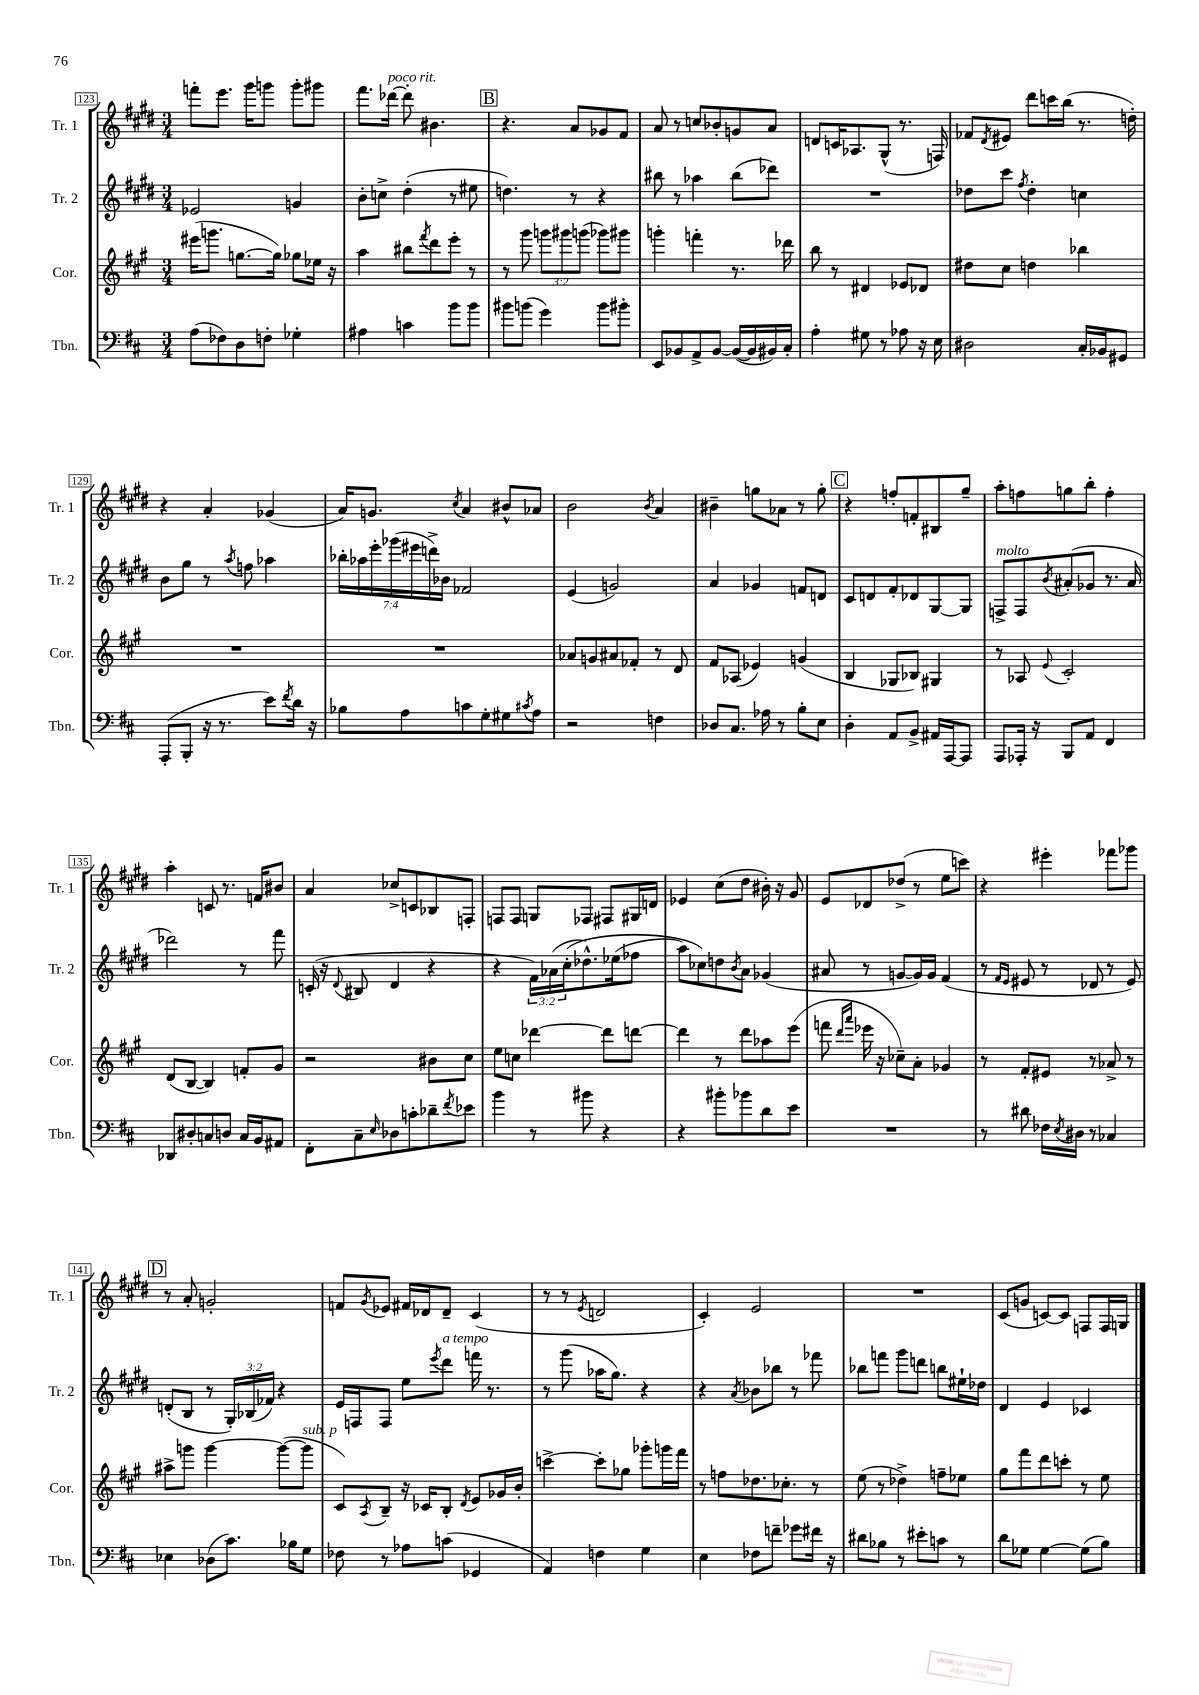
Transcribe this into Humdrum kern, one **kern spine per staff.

**kern	**kern	**kern	**kern
*part4	*part3	*part2	*part1
*staff4	*staff3	*staff2	*staff1
*I"Tbn.	*I"Cor.	*I"Tr. 2	*I"Tr. 1
*I'Tbn.	*I'Cor.	*I'Tr. 2	*I'Tr. 1
*clefF4	*clefG2	*clefG2	*clefG2
*k[f#c#]	*k[f#c#g#]	*k[f#c#g#d#]	*k[f#c#g#d#]
*M3/4	*M3/4	*M3/4	*M3/4
=123	=123	=123	=123
(8A\L	(16eee#X\KL	2e-X/	8fffn'\L
.	8.gggn\J	.	.
8F-X\)	.	.	8.eee\J
8D\	[8.ggn\L	.	.
.	.	.	16ggg#\KL
8Fn'\J	.	.	8gggn\J
.	16gg\Jk])	.	.
4G-X'\	8gg-X\L	4gn/	8ggg'\L
.	16ee-X\Jk	.	8ggg#X\J
.	16r	.	.
=124	=124	=124	=124
4A#X\	4aa\	8b'\L	8.fff#\L
.	.	8ccn^\J	.
!	!	!	!LO:TX:a:i:t=poco rit.
.	.	.	[16ddd-X\Jk
4cn\	8bb#X\L	(4dd#'\	8ddd-'\]
.	8qfff#/	.	.
.	8ddd\	.	4.b#X\
8b\L	8eee'\J	8r	.
8b\J	8r	8ee#X\	.
!!LO:REH:place=s1:t=B
=125	=125	=125	=125
8b#X\L	8r	4.ddn\)	4.r
(8bn\J	8ggg#\	.	.
4g\)	12gggn\L	.	.
.	12ggg#X\	.	.
.	.	8r	8a/L
.	(12gggn\J	.	.
8b\L	8ggg-X\L)	4r	8g-X/
8b#X'\J	8ggg#X\J	.	8f#/J
=126	=126	=126	=126
8EE/L	4gggn'\	8bb#X\	8a/
8BB-X/	.	8r	8r
8AA^/	4fffn'\	4aa-X\	8ccn/L
[8BB-/J	.	.	8b-X'/
(16BB-/LL_	8.r	(8bb#\L	8gn/
16BB-/]	.	.	.
16BB#X/)	.	8ddd-X\J)	8a/J
16C#'/JJ	16ddd-X\	.	.
=127	=127	=127	=127
4A'\	8bb\	2.r	8dn/L
.	8r	.	16cn/K
.	.	.	8.A-X/
8G#X\	4d#X/	.	.
8r	.	.	(8G#^^/J
8A-X\	8e-X/L	.	8.r
16r	8d-X/J	.	.
16E\	.	.	16Fn/)
=128	=128	=128	=128
2D#X\	8dd#X\L	8dd-X\L	8f-X/L
.	.	.	8qd#/
.	8cc#\J	8ccc#\J	8e#X/J
.	.	8qff#/	.
.	4ddn\	4dd-'\	8ddd#\L
.	.	.	16cccn\L
.	.	.	(16bb\JJ
16C#'/LL	4bb-X\	4ccn\	8.r
16BB-X/J	.	.	.
8GG#X/J	.	.	.
.	.	.	16ddn'\)
!!LO:LB:g=z
=129	=129	=129	=129
(8AAA'/L	2.r	8b\L	4r
8BBB'/J	.	8gg#\J	.
16r	.	8r	4a'/
8.r	.	.	.
.	.	8qaa/	.
.	.	8ffn\	.
8e\L)	.	4aa-X\	(4g-X/
8qf#/	.	.	.
16d\Jk	.	.	.
16r	.	.	.
=130	=130	=130	=130
8B-X\L	2.r	28bb-X'\LL	16a/KL)
.	.	28aa-X\	.
.	.	.	8.gn/J
.	.	28eee'\	.
.	.	(28ggg-X\	.
8A\	.	.	.
.	.	28eee#X\	.
.	.	28dddn^\)	.
.	.	28b-X\JJ	.
.	.	.	8qcc#/
8cn\	.	2f-X/	4a/
8G'\	.	.	.
8G#X\	.	.	8b#X^^/L
8qc#X/	.	.	.
8A\J	.	.	8a-X/J
=131	=131	=131	=131
2r	8a-X/L	(4e/	2b\
.	8gn/	.	.
.	8a#X/	2gn/)	.
.	8f-X'/J	.	.
.	.	.	8qb/
4Fn\	8r	.	4a/
.	8d/	.	.
=132	=132	=132	=132
8D-X/L	8f#/L	4a/	4b#X~\
8.C#/J	(8A-X/J	.	.
.	4e-X/)	4g-X/	8ggn\L
16A-X\	.	.	.
8r	.	.	8a-X\J
8B'\L	(4gn/	8fn/L	8r
8E\J	.	8dn/J	8gg'\
!!LO:REH:place=s1:t=C
=133	=133	=133	=133
4D'\	4B/	8c#/L	4r
.	.	8dn/	.
8AA/L	8G-X/L	8f#'/	8ffn'/L
8BB^/J	8B-X/J)	8d-X/	8fn'/
16AA#X/LL	4G#X/	[8G#/	8B#X/
[16AAA/J	.	.	.
8AAA/J]	.	8G#/J]	8gg#~/J
=134	=134	=134	=134
!	!	!LO:TX:a:i:t=molto	!
8AAA/L	8r	8Fn^/L	8aa'\L
16AAA-X'/Jk	8A-X/	8F/	8ffn\
16r	.	.	.
.	8qqe/	8qb/	.
8BBB/L	2c#'/	(8a#X'/	8ggn\
8AA/J	.	8g-X/J	8bb'\J
4FF#/	.	8.r	4ff'\
.	.	16a#/	.
!!LO:LB:g=z
=135	=135	=135	=135
8DD-X/L	(8d/L	2ddd-X\)	4aa'\
8D#X'/	[8B/J	.	.
8Cn/	4B/])	.	8cn/
8Dn/J	.	.	8.r
16C/LL	8fn'/L	8r	.
16BB/J	.	.	16fn/KL
8AA#X/J	8g#/J	8fff#\	8b#X/J
=136	=136	=136	=136
8FF#'\L	2r	(16cn'/	4a/
.	.	16r	.
.	.	8qqd#/	.
8C#~\	.	8B#X/	.
16qqE/	.	.	.
8D-X\	.	4d#/	8cc-X^/L
8cn'\	.	.	8cn/
8d-X~\	8b#X\L	4r	8B-X/
8qf#/	.	.	.
8e-X\J	8cc#\J	.	8Fn'/J
=137	=137	=137	=137
4b\	8ee\L	4r	8Fn/L
.	8ccn\J	.	8F/J
8r	[4ddd-X\	24f#\LL)	8Gn/L
.	.	(24a-X\	.
.	.	(24cc#'\J	.
8b#X\	.	8.dd-X^^\)	8F-X/J
4r	8ddd-\L]	.	8F#X/L
.	.	(16ee-X\k	.
.	[8dddn\J	8ff-X\J	16G#X/L
.	.	.	16dn/JJ
=138	=138	=138	=138
4r	4ddd\]	8aa\L)	4e-X/
.	.	8cc-X\)	.
8b#X'\L	8r	8ddn\	(8cc#\L
.	.	8qb/	.
8b-X\	8ddd\L	8a\J	8dd#\J
8d\	8aa-X\	(4g-X/	16b#X'\)
.	.	.	16r
8e\J	(8eee\J	.	8g#/
=139	=139	=139	=139
2.r	8fffn\	8a#X/	8e/L
.	16qqddd/LL	.	.
.	16qqaaa/JJ	.	.
.	16eee-X\	8r	8d-X/
.	16r	.	.
.	8cc-X~\L)	[8gn/L	(8dd-X^/J
.	8a'\J	16g/L])	8r
.	.	16g/JJ	.
.	4g-X/	(4f#/	8ee\L
.	.	.	8cccn\J)
=140	=140	=140	=140
8r	8r	8r	4r
.	.	16qqf#/LL	.
.	.	16qqe/JJ	.
8d#X\	8f#'/L	8e#X/	.
16F-X\LL	8e#X/J	8r	4eee#X'\
8qE/	.	.	.
16D#X\JJ	.	.	.
8r	8r	8d-X/	.
4C-X/	8a-X^/	8r	8fff-X\L
.	8r	8e#/)	8ggg-X\J
!!LO:LB:g=z
!!LO:REH:place=s1:t=D
=141	=141	=141	=141
4E-X\	8aa#X^\L	(8dn'/L	8r
.	8gggn\J	8B/J	8a'/
(8D-X\L	[4ggg\	8r	2gn'/
8.c#\J)	.	24G#'/LL)	.
.	.	(24B-X/	.
.	.	24f-X/JJ)	.
.	(8ggg\L_	4r	.
16B-X\KL	.	.	.
!	!LO:TX:a:i:t=sub. p	!	!
8G\J	8ggg\J]	.	.
=142	=142	=142	=142
8F-X\	8c#/L)	16e/LL	8fn/L
.	.	16Fn/J	.
.	8qA/	.	8qg#/
8r	8B~/J	8F/J	8e-X/J
8A-X\L	16r	8ee\L	16f#X/LL
.	16c-X/KL	.	16d-X/J
.	.	8qeee/	.
!	!	!LO:TX:a:i:t=a tempo	!
(8cn\J	8B'/J	8ddd#\J	8d-~/J
.	8qd/	.	.
4GG-X/	8e/L	16fffn\	(4c#/
.	.	8.r	.
.	16g-X/L	.	.
.	16b'/JJ	.	.
=143	=143	=143	=143
4AA/)	[4cccn^\	8r	8r
.	.	(8ggg#\	8r
.	.	.	8qe/
4Fn\	8ccc'\L]	16aa-X\KL	2dn/
.	.	8.gg#\J)	.
.	8gg-X\J	.	.
4G\	8ggg-X'\L	4r	.
.	16gggn\L	.	.
.	16fff#\JJ	.	.
=144	=144	=144	=144
4E\	8r	4r	4c#'/)
.	8ffn\L	.	.
.	.	8qa/	.
8F-X\L	8.dd-X\	8b-X\L	2e/
8fn~\J	.	8bb-X\J	.
.	8.cc-X'\J	.	.
8g-X\L	.	8r	.
16f#X\Jk	8r	8fff-X\	.
16r	.	.	.
=145	=145	=145	=145
8d#X\L	(8ee\	8bb-X\L	2.r
8B-X\J	8r	8fffn\J	.
8r	4dd-X^\)	8ggg#\L	.
8e#X'\L	.	8dddn\J	.
8cn\J	8ffn~\L	8bbn\L	.
8r	8ee-X\J	16ee#X`\L	.
.	.	16dd-X\JJ	.
=146	=146	=146	=146
8d\L	8gg#\L	4d#/	(8c#/L
8G-X\J	8fff#\	.	8gn/J
[4G-\	8ddd\	4e/	[8cn/L)
.	8cccn'\J	.	8c/J]
(8G-\L]	8r	4c-X/	8Fn/L
8B\J)	8ee\	.	16F/L
.	.	.	16Gn/JJ
==	==	==	==
*-	*-	*-	*-
